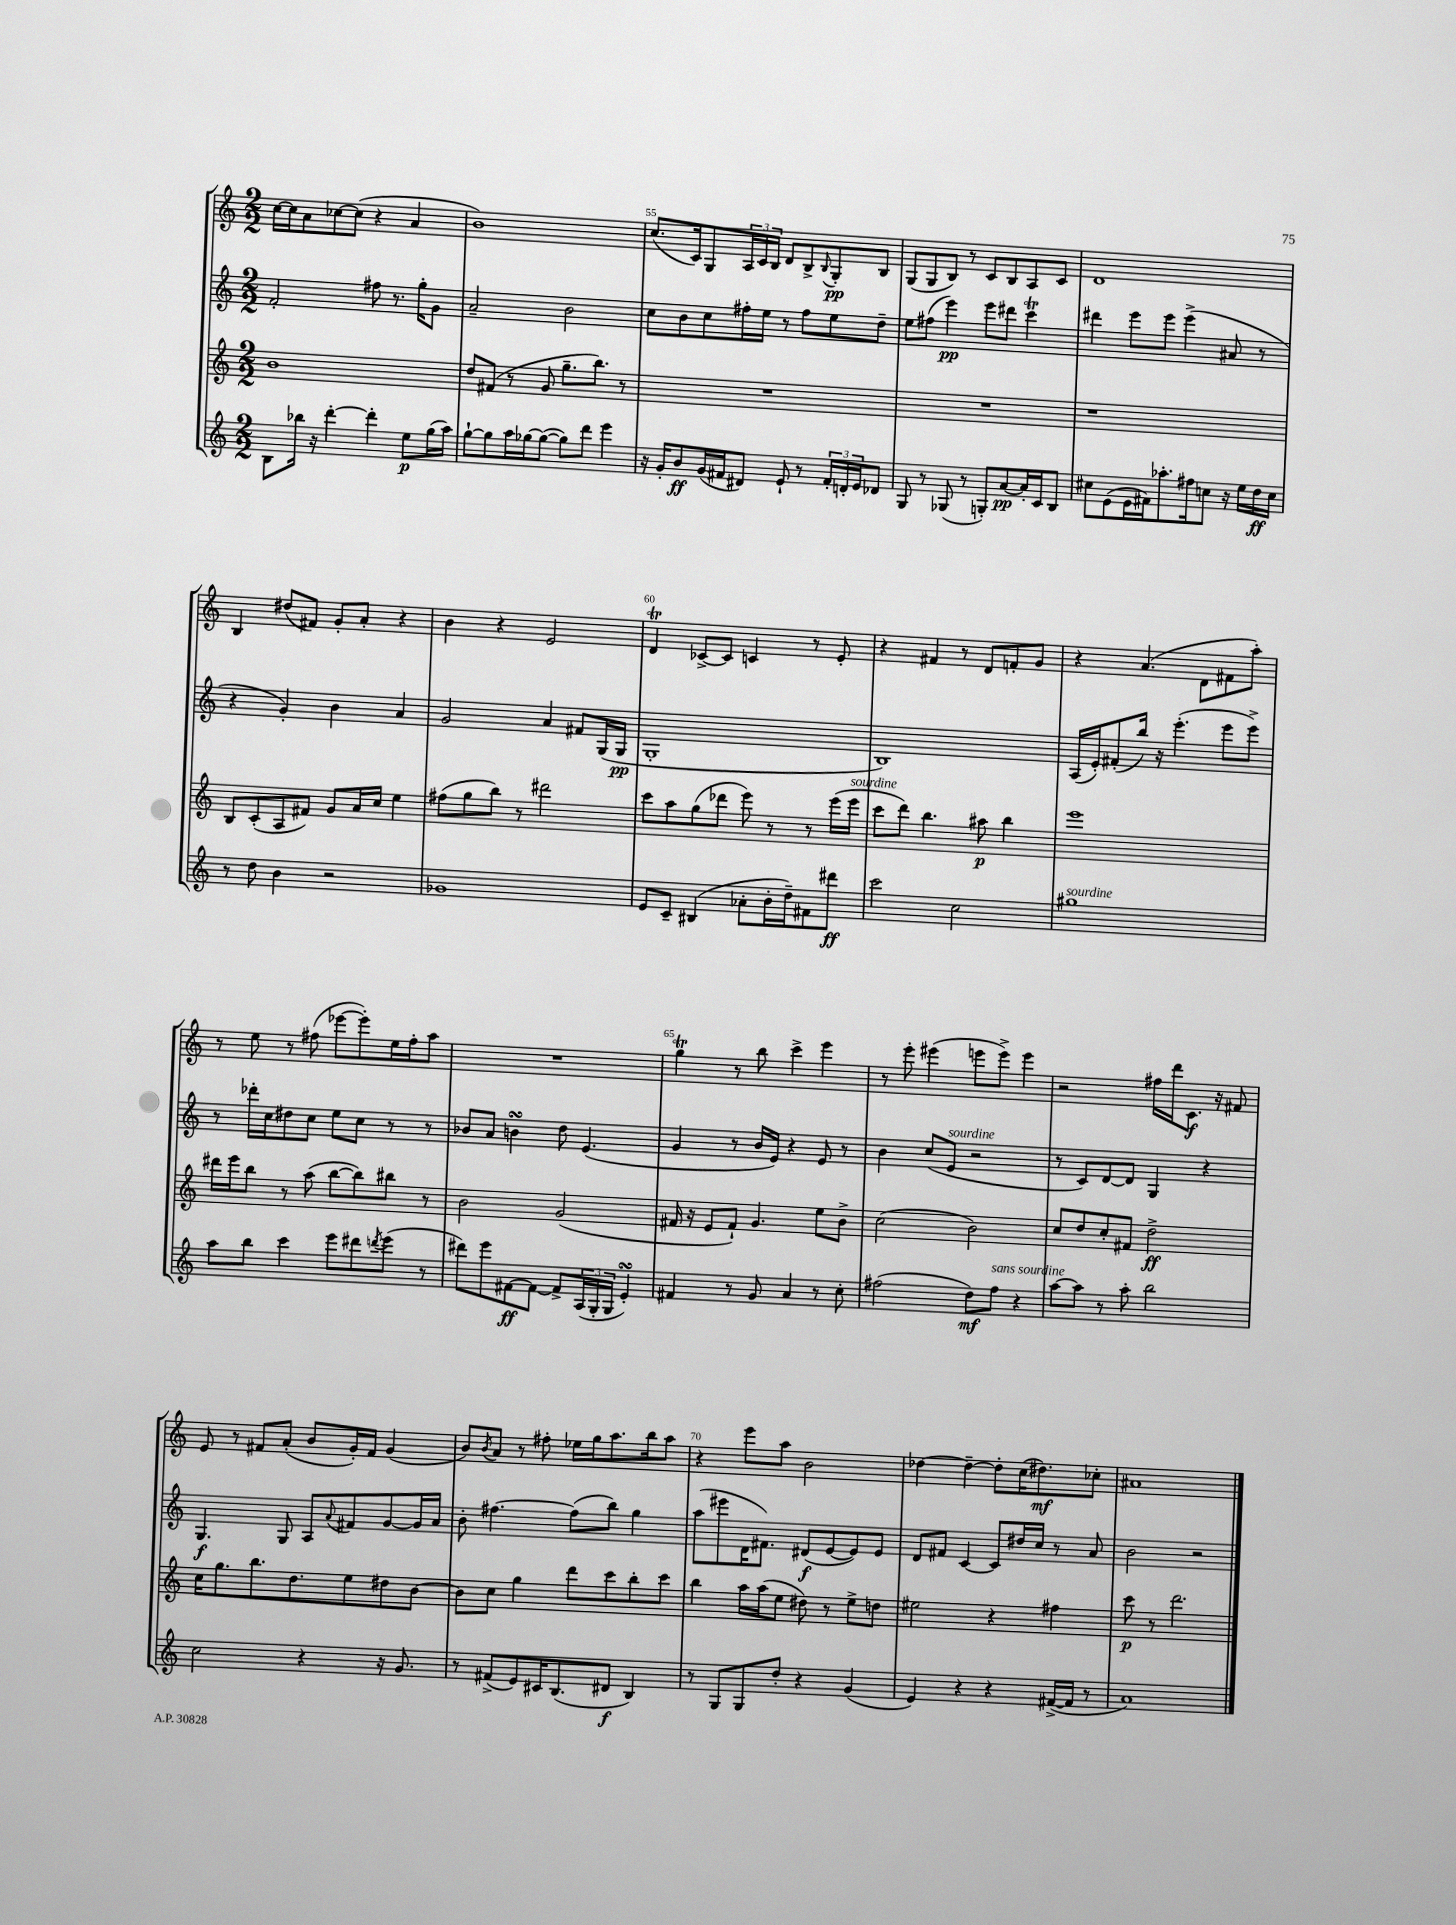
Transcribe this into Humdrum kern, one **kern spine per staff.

**kern	**kern	**kern	**kern
*staff4	*staff3	*staff2	*staff1
*clefG2	*clefG2	*clefG2	*clefG2
*k[]	*k[]	*k[]	*k[]
*M2/2	*M2/2	*M2/2	*M2/2
8B	1b	2f'	[16cc
.	.	.	16cc]
16bb-	.	.	8a
16r	.	.	.
[4ddd'	.	.	[8cc-
.	.	.	(8cc-]
4ddd']	.	8ff#	4r
.	.	8.r	.
8ee	.	.	4a
.	.	16gg'	.
(16gg	.	8g	.
16aa)	.	.	.
=	=	=	=
[8gg`	8dd	2a~	1b)
8gg]	(8f#	.	.
16aa	8r	.	.
[16gg-	.	.	.
(8gg-_	8g	.	.
8gg-])	8.gg~	2b	.
8ddd	.	.	.
.	8.bb)	.	.
4eee	.	.	.
.	8r	.	.
=	=	=	=
16r	1r	8cc	(8.cc
16g'	.	.	.
8b	.	8b	.
.	.	.	16c)
(16g	.	8cc	8G
16f#	.	.	.
8d#)	.	16ff#'	24A
.	.	.	24c
.	.	16ee	.
.	.	.	24B
8e`	.	8r	8d
8r	.	8ff#	8B^
.	.	.	8qqB
24f#'	.	8ee	8G'
24d'	.	.	.
24e	.	.	.
8d-	.	8dd~	8B
=	=	=	=
8G	1r	8ee	(8G
8r	.	(8ff#	8G
(8G-	.	4eee)	8B)
8r	.	.	8r
8G')	.	8eee	8c
[8a	.	8ddd#	8B
16a']	.	4ccc	8A
16c	.	.	.
8B	.	.	8c
=	=	=	=
8cc#	1r	4ddd#	1d
(8e	.	.	.
16e	.	8eee	.
16f#)	.	.	.
8.aa-'	.	8eee	.
.	.	(4eee^	.
16ff#	.	.	.
8cc	.	.	.
16r	.	8a#	.
16ee	.	.	.
16dd	.	8r	.
16cc	.	.	.
=	=	=	=
8r	8B	4r	4B
8dd	(8c'	.	.
4b	8A	4g')	(8dd#
.	8f#)	.	8f#)
2r	8g	4b	8g'
.	16a	.	8a'
.	16cc	.	.
.	4ee	4a	4r
=	=	=	=
1g-	(8ff#	2g	4b
.	8gg	.	.
.	8bb)	.	4r
.	8r	.	.
.	2ddd#	4a	2e
.	.	8f#	.
.	.	(16G	.
.	.	16G	.
=	=	=	=
8e	8ccc	1G'	4d
8c~	8aa	.	.
(4B#	(8gg	.	[8c-^
.	8ddd-	.	8c-]
8a-'	8eee)	.	4c
16b'	8r	.	.
16dd~)	.	.	.
8f#	8r	.	8r
8ddd#	(16eee	.	8e'
.	16eee	.	.
=	=	=	=
2ccc	8ccc	1B)	4r
.	8ddd)	.	.
.	4.bb	.	4f#
2cc	.	.	8r
.	8aa#	.	8d
.	4bb	.	8f'
.	.	.	8g
=	=	=	=
1gg#	1eee	(16A	4r
.	.	16e')	.
.	.	(8f#'	.
.	.	16bb)	(4.a
.	.	16r	.
.	.	(4.eee'	.
.	.	.	8d
.	.	8eee	8f#
.	.	8eee^)	8aa')
=	=	=	=
8aa	16ddd#	8r	8r
.	16eee	.	.
8bb	8bb	16ddd-'	8ee
.	.	16cc	.
4ccc	8r	8dd#	8r
.	(8aa	8cc	(8ff#
8eee	[8bb	8ee	[8eee-
8ddd#	8bb])	8cc	8eee-'])
8qddd	.	.	.
(8eee	8bb#	8r	16ee
.	.	.	16ff#'
8r	8r	8r	8aa
=	=	=	=
8ddd#)	2b	8b-	1r
8eee	.	8a	.
[8f#	.	4b	.
8f#_	.	.	.
8f#^]	(2g	8dd	.
(24A	.	(4.e	.
24G'	.	.	.
24G	.	.	.
4e')	.	.	.
=	=	=	=
4f#	16f#	4g	4gg
.	16r	.	.
.	8e	.	.
8r	8f#`)	8r	8r
8g	4.g	16b	8bb
.	.	16e)	.
4a	.	4r	4ccc^
8r	8ee	8e	4eee
8cc'	8b^	8r	.
=	=	=	=
(2ff#	(2cc	4b	8r
.	.	.	8eee'
.	.	(8cc	(4eee#
.	.	8e	.
8dd)	2b)	2r	8eee
8ff#	.	.	8eee^)
4r	.	.	4eee
=	=	=	=
[8aa	8cc	8r	2r
8aa]	8dd	8c)	.
8r	8cc'	[8d	.
8aa'	8f#	8d]	.
2bb	2dd^	4G	16ff#
.	.	.	16ddd
.	.	.	8.c
.	.	4r	.
.	.	.	16r
.	.	.	8f#
=	=	=	=
2cc	16cc	4.G	8e
.	8.gg	.	.
.	.	.	8r
.	8.bb	.	8f#
.	.	8G	(8a'
.	8.dd	.	.
4r	.	8A	8b
.	.	8qqa	.
.	8ee	8f#	16g')
.	.	.	16f#
16r	8dd#	[8g	(4g
8.g	.	.	.
.	[8b	16g]	.
.	.	16a	.
=	=	=	=
8r	8b]	8b'	8b)
.	.	.	8qb
(8f#^	8cc	[4.ff#	8a
8e)	4gg	.	8r
16c#	.	.	8ff#'
(8.B	.	.	.
.	8ddd	(8ff#]	16ee-
.	.	.	16gg
8d#	8ccc	8bb)	8.aa
4B)	8bb'	4gg	.
.	.	.	16bb
.	8ccc	.	8aa
=	=	=	=
8r	4bb	(8aa	4r
8G	.	8eee#	.
8G	16aa	16d	8eee
.	(16aa	8.f#)	.
8dd'	8ee	.	8aa
4r	8dd#)	(8d#	2b
.	8r	[8e	.
(4g	8ee^	8e])	.
.	8dd	8e	.
=	=	=	=
4e)	2ee#	8d	[4dd-
.	.	8f#	.
4r	.	[4c	4dd-~_
4r	4r	8c]	8dd-']
.	.	16dd#	(16cc
.	.	16cc	8.dd#)
([16f#^	4ff#	8r	.
16f#]	.	.	.
8r	.	8a	8cc-'
=	=	=	=
1a)	8ccc	2b	1a#
.	8r	.	.
.	2.ddd	.	.
.	.	2r	.
==	==	==	==
*-	*-	*-	*-
